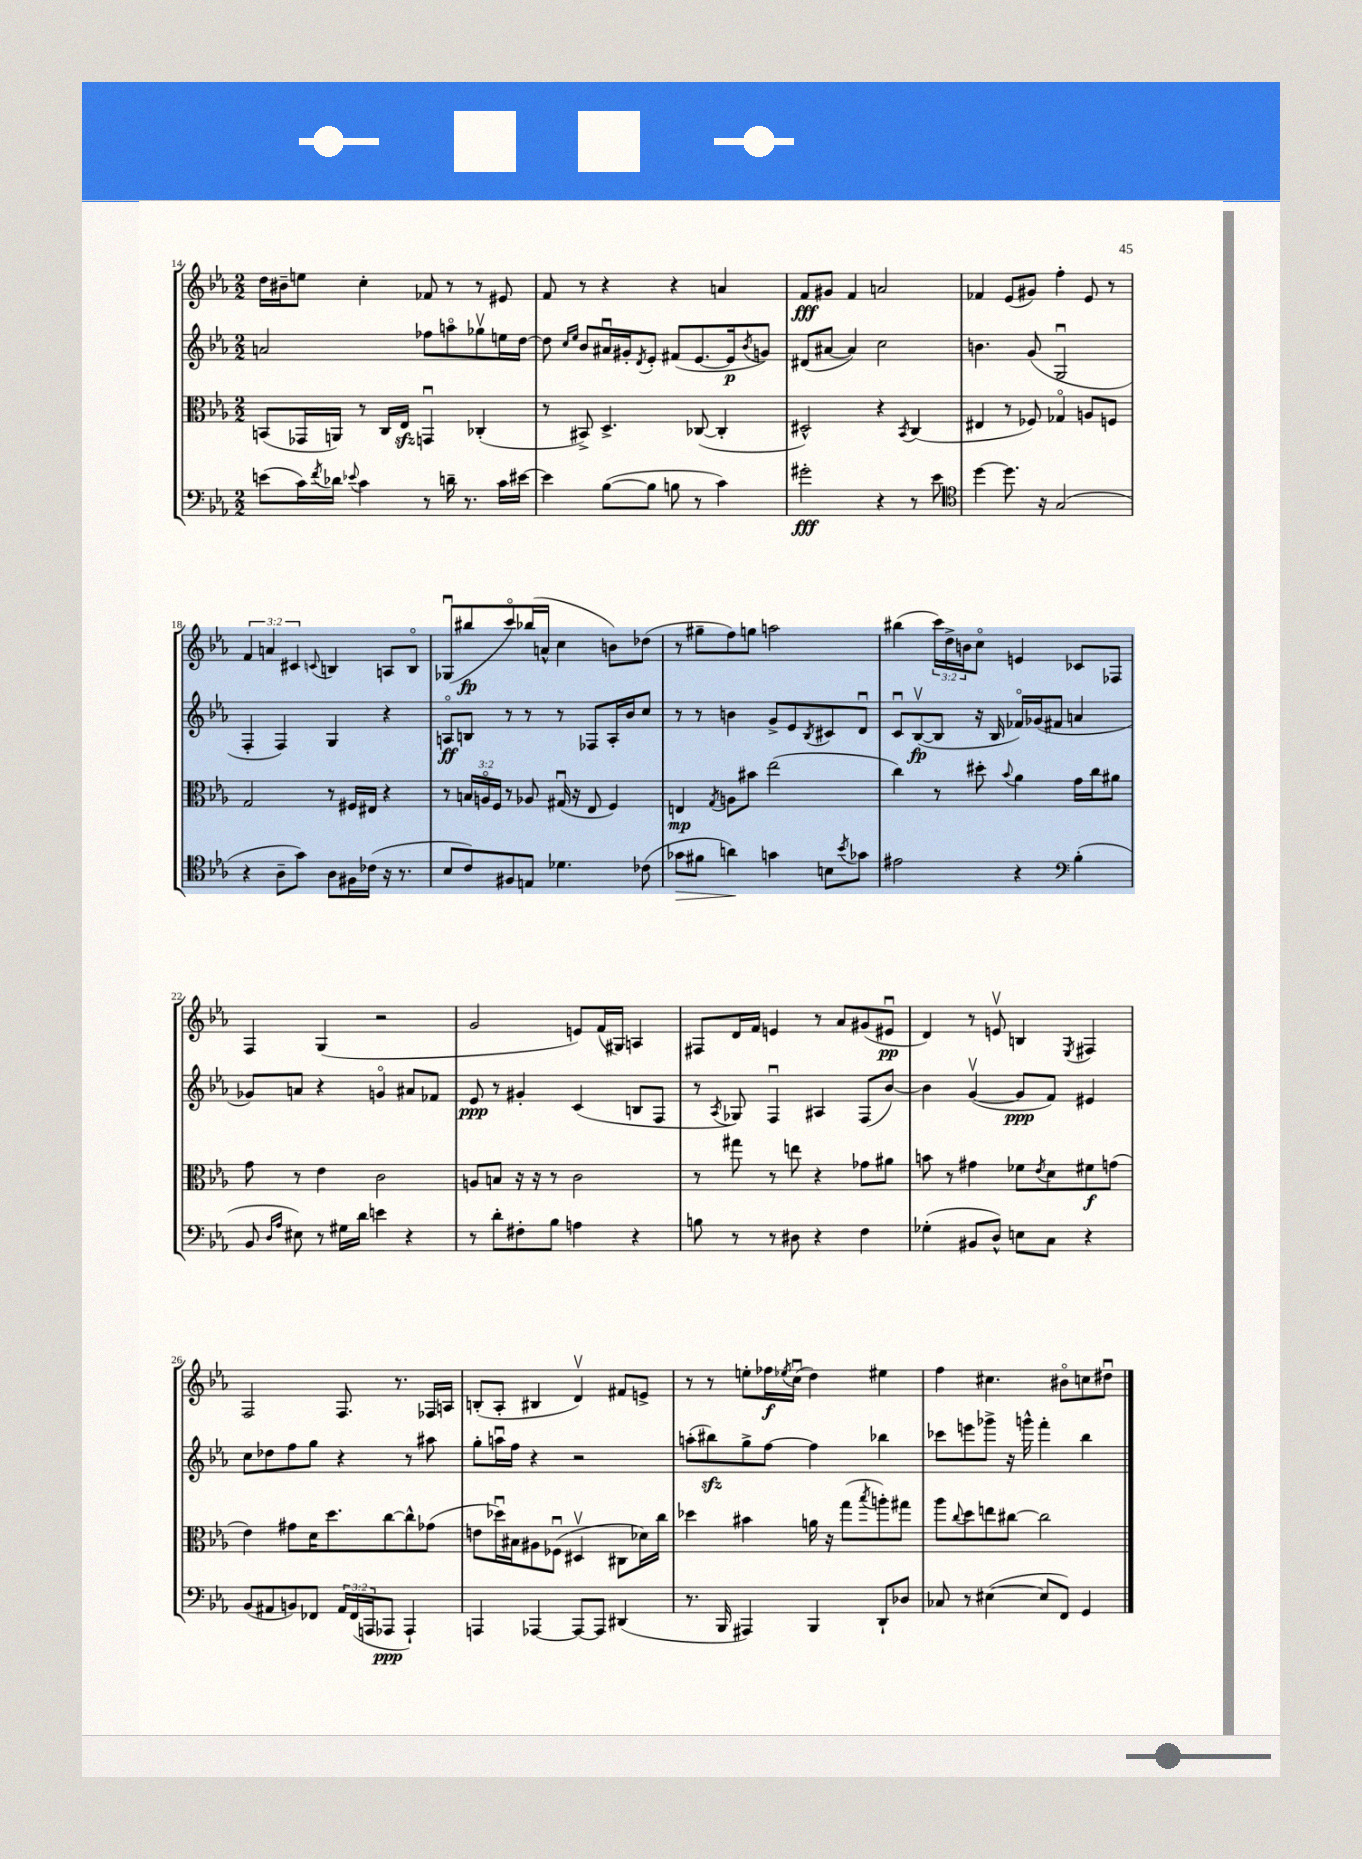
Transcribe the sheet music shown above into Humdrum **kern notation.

**kern	**dynam	**kern	**dynam	**kern	**dynam	**kern	**dynam
*part4	*part4	*part3	*part3	*part2	*part2	*part1	*part1
*staff4	*staff4	*staff3	*staff3	*staff2	*staff2	*staff1	*staff1
*clefF4	*	*clefC3	*	*clefG2	*	*clefG2	*
*k[b-e-a-]	*	*k[b-e-a-]	*	*k[b-e-a-]	*	*k[b-e-a-]	*
*M2/2	*	*M2/2	*	*M2/2	*	*M2/2	*
=14	=14	=14	=14	=14	=14	=14	=14
(8en\L	.	(8BBn/L	.	2an/	.	16dd\LL	.
.	.	.	.	.	.	16b#X~\J	.
16c\L)	.	16GG-X/L	.	.	.	8een\J	.
8qf/	.	.	.	.	.	.	.
16d-X\JJ	.	16AAn/JJ)	.	.	.	.	.
8qqe-X/	.	.	.	.	.	.	.
4c\	.	8r	.	.	.	4cc'\	.
.	.	16C/LL	.	.	.	.	.
.	.	16E-zz/JJ	.	.	.	.	.
8r	.	4GGnu/	.	8ff-X\L	.	8f-X/	.
16dn~\	.	.	.	8aan\	.	8r	.
8.r	.	.	.	.	.	.	.
.	.	(4C-X'/	.	8gg-Xv\	.	8r	.
16c\LL	.	.	.	16een\L	.	8e#X/	.
[16e#X\JJ	.	.	.	[16dd\JJ	.	.	.
=15	=15	=15	=15	=15	=15	=15	=15
4e#\]	.	8r	.	8dd\]	.	8f/	.
.	.	.	.	16qqcc/LL	.	.	.
.	.	.	.	16qqee-/JJ	.	.	.
.	.	8BB#X^/)	.	8b-/L	.	8r	.
([8B-\L	.	4.D^/	.	16a#Xu/L	.	4r	.
.	.	.	.	16g#X'/J	.	.	.
.	.	.	.	8qd/	.	.	.
8B-\J]	.	.	.	8e-'/J	.	.	.
8Bn\	.	.	.	(8f#X/L	.	4r	.
8r	.	([8C-X/	.	[8.e-/	.	.	.
4c\)	.	4C-'/]	.	.	.	4an/	.
.	.	.	.	16e-/k]	p	.	.
.	.	.	.	8qb-/	.	.	.
.	.	.	.	8gn/J)	.	.	.
=16	=16	=16	=16	=16	=16	=16	=16
2g#X'\	fff	2D#X^^/)	.	(8d#X/L	.	8f/L	fff
.	.	.	.	[8a#X/J	.	8g#X/J	.
.	.	.	.	4a#/])	.	4f/	.
4r	.	4r	.	2cc\	.	2an/	.
.	.	8qBB-/	.	.	.	.	.
8r	.	(4C/	.	.	.	.	.
8e-\	.	.	.	.	.	.	.
=17	=17	=17	=17	=17	=17	=17	=17
*clefC4	*	*	*	*	*	*	*
[4dd\	.	4E#X/	.	4.bn\	.	4f-X/	.
8.dd\]	.	8r	.	.	.	(8e-/L	.
.	.	8F-X/)	.	(8g/	.	8g#X/J)	.
16r	.	.	.	.	.	.	.
(2G/	.	4G-X/	.	2Gu/	.	4ff'\	.
.	.	8An/L	.	.	.	8e-/	.
.	.	8Fn/J	.	.	.	8r	.
!!LO:LB:g=z
=18	=18	=18	=18	=18	=18	=18	=18
4r	.	2G/	.	4F'/	.	6f/	.
.	.	.	.	.	.	6an/	.
8A-~\L	.	.	.	4F/)	.	.	.
.	.	.	.	.	.	6c#X/	.
8g\J)	.	.	.	.	.	.	.
.	.	.	.	.	.	8qqcn/	.
8A-\L	.	8r	.	4G/	.	4Bn/	.
16F#X\L	.	16F#X/LL	.	.	.	.	.
(16c-X\JJ	.	16E#X/JJ	.	.	.	.	.
16r	.	4r	.	4r	.	8An/L	.
8.r	.	.	.	.	.	.	.
.	.	.	.	.	.	8B/J	.
=19	=19	=19	=19	=19	=19	=19	=19
8B-/L	.	8r	.	8An/L	ff	(8G-Xu/L	.
8c/)	.	24Bn/LL	.	8Bn/J	.	8bb#X/	fp
.	.	24An/	.	.	.	.	.
.	.	24F/JJ	.	.	.	.	.
8F#X/	.	8r	.	8r	.	8ccc/)	.
8En/J	.	8A-X/	.	8r	.	(16bb-X/L	.
.	.	.	.	.	.	16an^^/JJ	.
4.d-X\	.	(16G#Xu/	.	8r	.	4cc\	.
.	.	16r	.	.	.	.	.
.	.	8E-/	.	8F-X/L	.	.	.
.	.	4F/)	.	16A'/L	.	8bn\L)	.
.	.	.	.	16b-/J	.	.	.
(8c-X\	.	.	.	8cc/J	.	(8dd-X\J	.
=20	=20	=20	=20	=20	=20	=20	=20
!	!LO:HP:b	!	!	!	!	!	!
8g-X\L	>	4En/	mp	8r	.	8r	.
8f#X\J	.	.	.	8r	.	8gg#X~\L	.
.	.	8qG/	.	.	.	.	.
4an\)	.	8An\L	.	4bn\	.	8ff\)	.
.	.	8b#X\J	.	.	.	8ggn\J	.
4gn\	]	(2ee-\	.	8g^/L	.	2aan\	.
.	.	.	.	8e-/	.	.	.
.	.	.	.	8qB-/	.	.	.
8Bn\L	.	.	.	8c#X/	.	.	.
8qb-/	.	.	.	.	.	.	.
8g-X\J	.	.	.	8du/J	.	.	.
=21	=21	=21	=21	=21	=21	=21	=21
2e#X\	.	4cc\)	.	8cu/L	.	(4bb#X\	.
.	.	.	.	([8B-v/	fp	.	.
.	.	8r	.	8B-/J]	.	24ccc\LL)	.
.	.	.	.	.	.	24dd^\	.
.	.	.	.	.	.	24bn\J	.
.	.	8dd#X'\	.	16r	.	8cc\J	.
.	.	.	.	16B-/	.	.	.
.	.	8qqb-/	.	.	.	.	.
4r	.	4a-\	.	16f-X/LL)	.	4en/	.
.	.	.	.	(16g-X/J	.	.	.
.	.	.	.	8f#X/J	.	.	.
*clefF4	*	*	*	*	*	*	*
(4B-'\	.	16g\LL	.	4an/	.	8c-X/L	.
.	.	16cc\J	.	.	.	.	.
.	.	8a#X\J	.	.	.	8F-X/J	.
!!LO:LB:g=z
=22	=22	=22	=22	=22	=22	=22	=22
8BB-/	.	8g\	.	8g-X/L)	.	4F/	.
16qqD/LL	.	.	.	.	.	.	.
16qqA-/JJ	.	.	.	.	.	.	.
8E#X\)	.	8r	.	8an/J	.	.	.
8r	.	4e-\	.	4r	.	(4G/	.
16G#X\LL	.	.	.	.	.	.	.
16d\JJ	.	.	.	.	.	.	.
4en\	.	2c\	.	4gn/	.	2r	.
4r	.	.	.	8a#X/L	.	.	.
.	.	.	.	8f-X/J	.	.	.
=23	=23	=23	=23	=23	=23	=23	=23
8r	.	8An/L	.	8e-/	ppp	2g/	.
8d'\L	.	8Bn/J	.	8r	.	.	.
8F#X'\	.	16r	.	4g#X'/	.	.	.
.	.	16r	.	.	.	.	.
8B-\J	.	8r	.	.	.	.	.
4An\	.	2c\	.	(4c/	.	8en/L)	.
.	.	.	.	.	.	(16f/L	.
.	.	.	.	.	.	16G#X/JJ)	.
4r	.	.	.	8Bn/L	.	4An/	.
.	.	.	.	8F/J	.	.	.
=24	=24	=24	=24	=24	=24	=24	=24
8Bn\	.	8r	.	8r	.	8F#X/L	.
.	.	.	.	8qA-/	.	.	.
8r	.	8gg#X\	.	8G-X/)	.	16d/L	.
.	.	.	.	.	.	16f/JJ	.
8r	.	8r	.	4Fu/	.	4en/	.
8D#X\	.	8een\	.	.	.	.	.
4r	.	4r	.	4A#X/	.	8r	.
.	.	.	.	.	.	8a-/L	.
4F\	.	8g-X\L	.	(8F/L	.	(8g#X/	.
.	.	8a#X\J	.	[8b-/J)	.	8e#Xu/J	pp
=25	=25	=25	=25	=25	=25	=25	=25
(4G-X'\	.	8bn\	.	4b-\]	.	4d/)	.
.	.	8r	.	.	.	.	.
8BB#X/L	.	4g#X\	.	([4gv/	.	8r	.
8D^^/J)	.	.	.	.	.	8env/	.
8En\L	.	8f-X\L	.	8g/L]	ppp	4Bn/	.
.	.	8qe-/	.	.	.	.	.
8C\J	.	8d\	.	8f/J)	.	.	.
.	.	.	.	.	.	8qE-/	.
4r	.	8f#X\	f	4e#X/	.	4F#X/	.
.	.	(8gn\J	.	.	.	.	.
!!LO:LB:g=z
=26	=26	=26	=26	=26	=26	=26	=26
(8BB-/L	.	4e-\)	.	8cc\L	.	2F/	.
8AA#X/	.	.	.	8dd-X\	.	.	.
8BBn/)	.	8g#X\L	.	8ff\	.	.	.
8FF-X/J	.	16d\K	.	8gg\J	.	.	.
.	.	8.dd\	.	.	.	.	.
24AA#/LL	.	.	.	4r	.	8.F/	.
(24FF-/	.	.	.	.	.	.	.
24AAAn/J	.	.	.	.	.	.	.
8AAA-X/J	ppp	[8cc\	.	.	.	.	.
.	.	.	.	.	.	8.r	.
4AAA-`/)	.	8cc^^\]	.	8r	.	.	.
.	.	(8g-X\J	.	8aa#X\	.	16F-X/LL	.
.	.	.	.	.	.	16An/JJ	.
=27	=27	=27	=27	=27	=27	=27	=27
4AAAn/	.	8en\L	.	8gg'\L	.	(8Bn'/L	.
.	.	16dd-Xu\L)	.	16aanu\L	.	8A-'/J	.
.	.	16B#X\J	.	16ff\JJ	.	.	.
[4AAA-X/	.	8A#X\	.	4r	.	4B#X/	.
.	.	(8F-Xu\J	.	.	.	.	.
8AAA-/L_	.	4D#Xv/	.	2r	.	4dv/)	.
8AAA-/J]	.	.	.	.	.	.	.
(4DD#X/	.	8C#X\L	.	.	.	8f#X/L	.
.	.	16d-X\L)	.	.	.	8en^/J	.
.	.	16cc\JJ	.	.	.	.	.
=28	=28	=28	=28	=28	=28	=28	=28
8.r	.	4dd-X\	.	(8aan'\L	.	8r	.
.	.	.	.	8bb#Xzz\)	.	8r	.
16BBB-/	.	.	.	.	.	.	.
4AAA#X/)	.	4b#X\	.	8gg^\	.	8een'\L	.
.	.	.	.	[8ff\J	.	16ff-X\L	f
.	.	.	.	.	.	8qee-X/	.
.	.	.	.	.	.	(16ccu\JJ	.
4BBB-/	.	16an\	.	4ff\]	.	4dd\)	.
.	.	16r	.	.	.	.	.
.	.	(8gg\L	.	.	.	.	.
.	.	8qbb-/	.	.	.	.	.
8DD`/L	.	8aan'\)	.	4bb-X\	.	4ee#X\	.
8D-X/J	.	8gg#X\J	.	.	.	.	.
=29	=29	=29	=29	=29	=29	=29	=29
8C-X/	.	8aa-\L	.	8ccc-X\L	.	4ff\	.
.	.	8qqcc/	.	.	.	.	.
8r	.	8dd\	.	8eeen\	.	.	.
([4E#X\	.	8een\	.	8ggg-X^\J	.	4.cc#X\	.
.	.	[8cc#X\J	.	16r	.	.	.
.	.	.	.	16gggn^^\	.	.	.
8E#/L]	.	2cc#\]	.	4fff'\	.	.	.
8FF/J)	.	.	.	.	.	8b#X\L	.
4GG/	.	.	.	4bb-\	.	8ccn\	.
.	.	.	.	.	.	8dd#Xu\J	.
==	==	==	==	==	==	==	==
*-	*-	*-	*-	*-	*-	*-	*-
